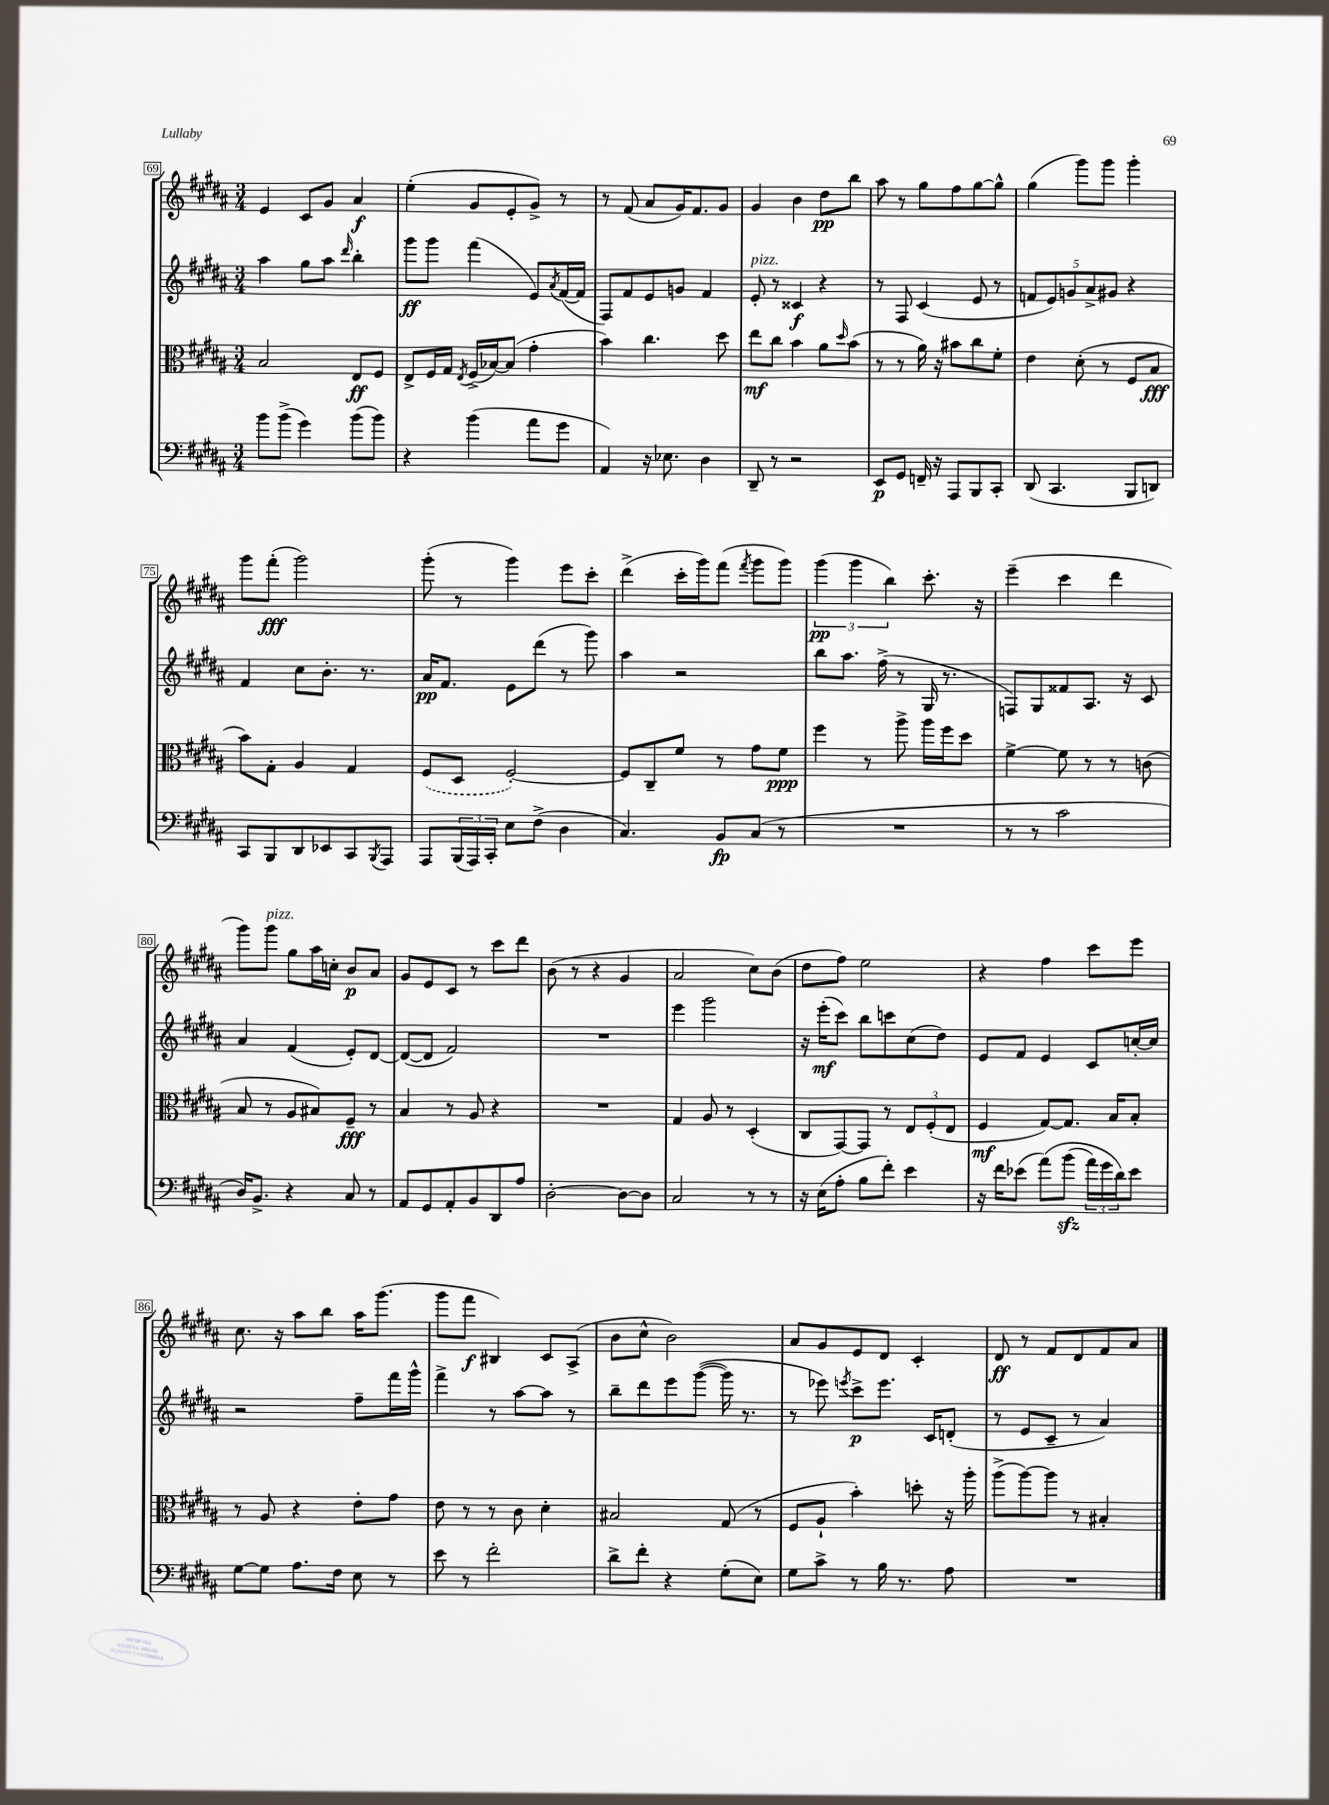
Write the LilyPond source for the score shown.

<<
\new StaffGroup <<
\new Staff = "s0" {
    \clef treble \key b \major \numericTimeSignature \time 3/4
    e'4 cis'8 gis'8 ais'4\f |
    e''4-.( gis'8 e'8-. gis'8->) r8 |
    r8 fis'8( ais'8 gis'16) fis'8. gis'8 |
    gis'4 b'4 dis''8\pp b''8 |
    ais''8 r8 gis''8 fis''8 gis''8~ gis''8-^ |
    gis''4( gis'''8) gis'''8 gis'''4-. |
    gis'''8 fis'''8-.\fff( gis'''2) |
    gis'''8-.( r8 gis'''4) e'''8 cis'''8-. |
    dis'''4->( cis'''16-. gis'''16) fis'''8( \acciaccatura { fis'''8 } gis'''8 gis'''8) |
    \tuplet 3/2 { gis'''4\pp( gis'''4 b''4) } cis'''8.-. r16 |
    e'''4--( cis'''4 dis'''4 |
    gis'''8) gis'''8^\markup { \italic "pizz." } gis''8 ais''16 c''16-. b'8\p ais'8 |
    gis'8 e'8 cis'8 r8 cis'''8 dis'''8 |
    b'8( r8 r4 gis'4 |
    ais'2 cis''8) b'8( |
    dis''8 fis''8) e''2 |
    r4 fis''4 cis'''8 e'''8 |
    cis''8. r16 ais''8 b''8 ais''16 gis'''8.( |
    gis'''8 fis'''8\f bis4) cis'8 ais8->( |
    b'8 cis''8-^ b'2) |
    ais'8 gis'8 e'8 dis'8 cis'4-. |
    dis'8\ff r8 fis'8 dis'8 fis'8 ais'8 \bar "|." |
}
\new Staff = "s1" {
    \clef treble \key b \major \numericTimeSignature \time 3/4
    ais''4 gis''8 ais''8 \grace { dis'''16 } b''4-. |
    gis'''8\ff gis'''8 fis'''4( e'8) \acciaccatura { ais'8 } fis'16~( fis'16 |
    fis8) fis'8 e'8 g'8 fis'4 |
    e'8-.^\markup { \italic "pizz." } r8 cisis'4\f r4 |
    r8 fis8 cis'4( e'8 r8 |
    \tuplet 5/4 { f'8 e'8) g'8 ais'8-> gis'8 } r4 |
    fis'4 cis''8 b'8.-. r8. |
    ais'16\pp fis'8. e'8 dis'''8( r8 gis'''8) |
    ais''4 r2 |
    b''8 ais''8. fis''16->( r8 gis16 r8. |
    f8) gis8 fisis'8 ais8. r16 cis'8 |
    ais'4 fis'4( e'8-.) dis'8~ |
    dis'8~( dis'8 fis'2) |
    R2. |
    e'''4 gis'''2 |
    r16 e'''16-.\mf( cis'''8) b''8 c'''8 cis''8( dis''8) |
    e'8 fis'8 e'4 cis'8 c''16~-. c''16 |
    r2 fis''8-- fis'''16 gis'''16-^ |
    fis'''4-> r8 ais''8~ ais''8 r8 |
    b''8-- dis'''8 e'''8 gis'''8~(\( gis'''16) r8. |
    r8 ees'''8\) \acciaccatura { e'''8 } cis'''8->\p e'''8. cis'16 d'8-.( |
    r8 e'8 cis'8-- r8 ais'4) \bar "|." |
}
\new Staff = "s2" {
    \clef alto \key b \major \numericTimeSignature \time 3/4
    b2 e8\ff fis8 |
    e8-> fis16 gis16 \acciaccatura { e8 } fis16->( bes16~) bes8( gis'4-. |
    b'4) cis''4. dis''8 |
    e''8\mf cis''8 b'4 ais'8 \grace { dis''16 } b'8( |
    r8 r8 ais'16) r16 bis'8 cis''8 fis'8-. |
    e'4 dis'8-.( r8 fis8 b8\fff |
    b'8) gis8-. ais4 gis4 |
    \once \slurDashed fis8( dis8 fis2~-.) |
    fis8 cis8-- fis'8 r8 gis'8 fis'8\ppp |
    fis''4 r8 ais''8-> ais''16 fis''16 dis''8 |
    fis'4~-> fis'8 r8 r8 c'8( |
    b8 r8 ais8 bis8) fis8--\fff r8 |
    b4 r8 ais8 r4 |
    R2. |
    gis4 ais8 r8 dis4-.( |
    cis8 gis,8~) gis,8 r8 \tuplet 3/2 { e8 fis8-.( e8 } |
    fis4\mf gis8~) gis8. b16 b8-. |
    r8 ais8 r4 e'8-. gis'8 |
    e'8 r8 r8 cis'8 dis'4-. |
    bis2 gis8( r8 |
    fis8 ais8-! b'4-.) d''8-. r16 ais''16-. |
    ais''8->( ais''8~) ais''8 r8 bis4-. \bar "|." |
}
\new Staff = "s3" {
    \clef bass \key b \major \numericTimeSignature \time 3/4
    b'8 b'8->( gis'4) b'8( b'8) |
    r4 b'4( ais'8 gis'8 |
    ais,4) r16 ees8. dis4 |
    dis,8-- r8 r2 |
    e,8\p gis,8 f,16-- r16 ais,,8 b,,8 cis,8-. |
    dis,8( cis,4. b,,8 d,8) |
    cis,8 b,,8 dis,8 ees,8 cis,8 \acciaccatura { b,,8 } ais,,8 |
    ais,,8 \tuplet 3/2 { b,,16( ais,,16) cis,16-. } e8 fis8->( dis4 |
    cis4.) b,8\fp cis8( r8 |
    R2. |
    r8 r8 cis'2 |
    dis16) b,8.-> r4 cis8 r8 |
    ais,8 gis,8 ais,8-. b,8 dis,8 ais8 |
    dis2~-. dis8~ dis8 |
    cis2 r8 r8 |
    r16 e16( ais8-. b8 fis'8-.) e'4 |
    r16 fis'16 ees'8( ais'8)\( b'8\sfz( \tuplet 3/2 { ais'16) gis'16 dis'16\) } ees'8 |
    gis8~ gis8 ais8. fis16 e8 r8 |
    e'8 r8 fis'2-. |
    dis'8-> fis'8-. r4 gis8-.( e8) |
    gis8 cis'8-> r8 b16 r8. ais8 |
    R2. \bar "|." |
}
>>
>>
\layout { \context { \Score currentBarNumber = #69 \override BarNumber.stencil = #(make-stencil-boxer 0.1 0.3 ly:text-interface::print) } }
